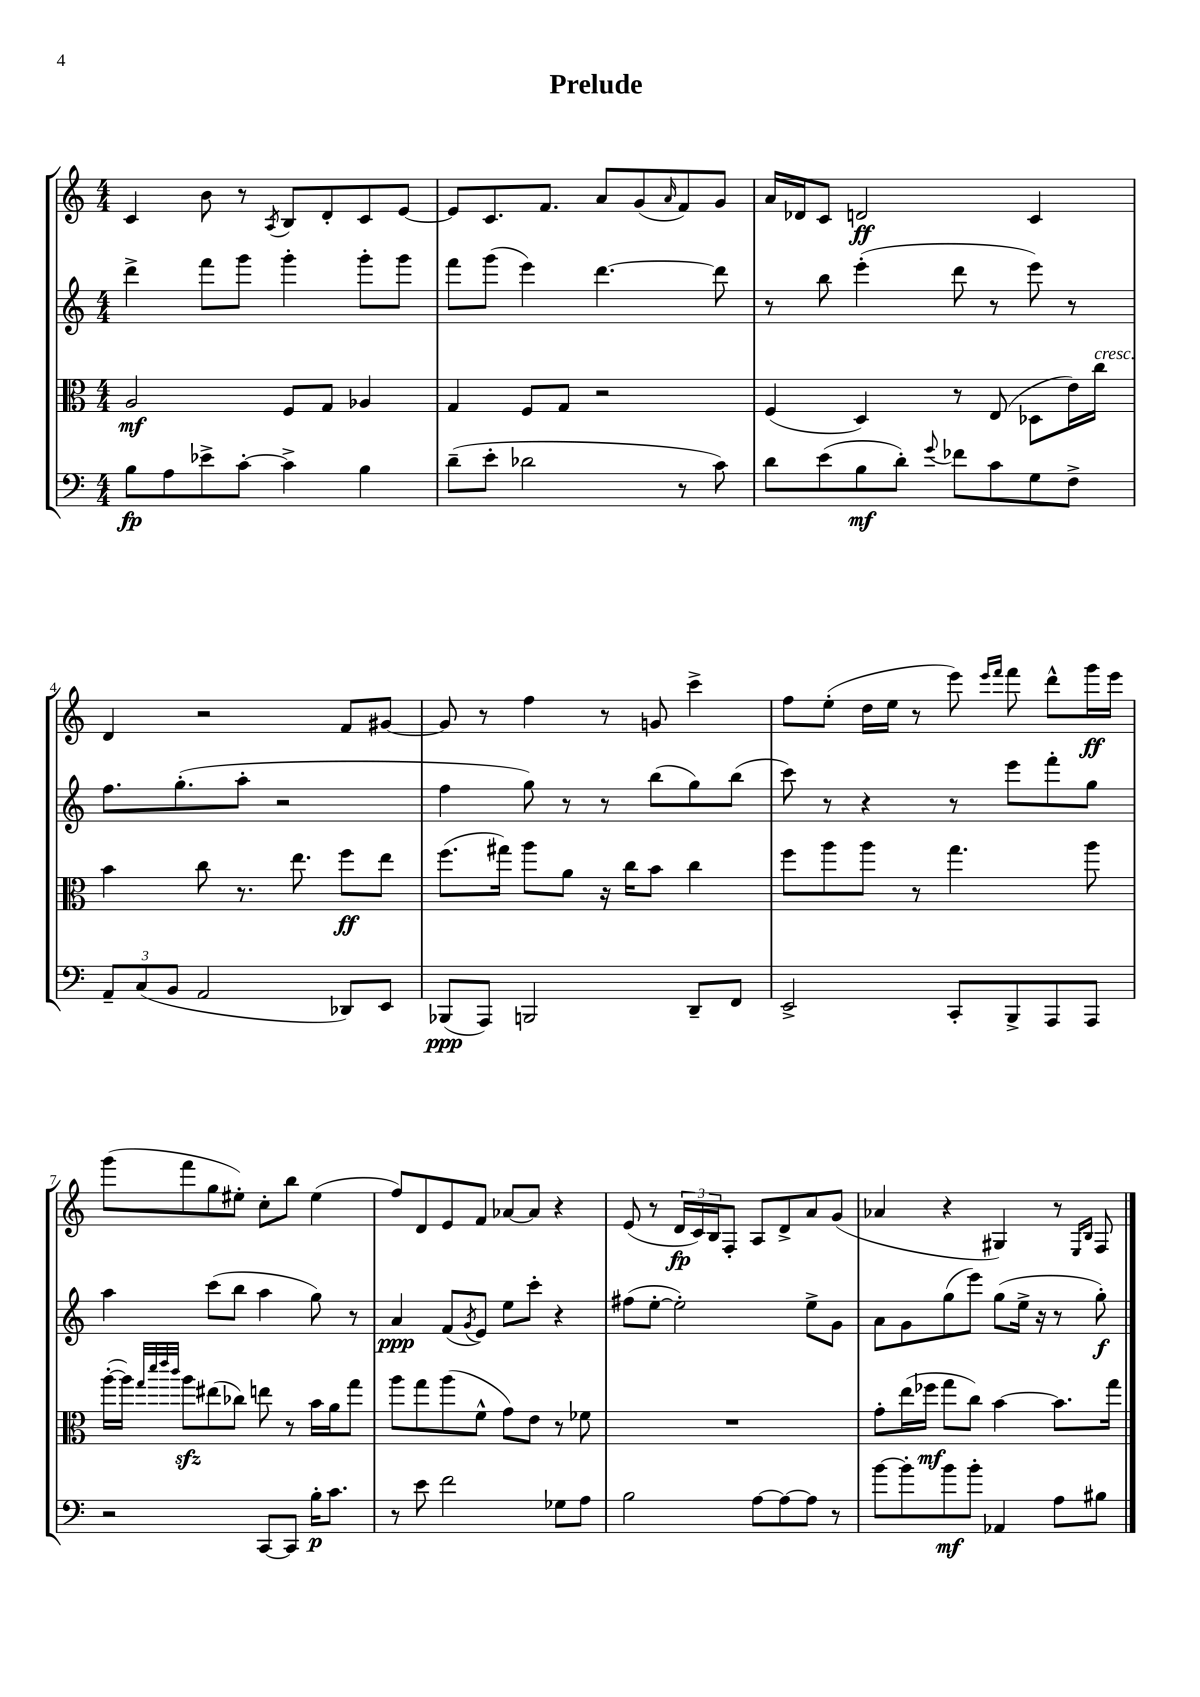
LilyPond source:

\header { title = "Prelude" }
<<
\new StaffGroup <<
\new Staff = "s0" {
    \clef treble \key c \major \numericTimeSignature \time 4/4
    c'4 b'8 r8 \acciaccatura { a8 } b8 d'8-. c'8 e'8~ |
    e'8 c'8. f'8. a'8 g'8( \grace { a'16 } f'8) g'8 |
    a'16 des'16 c'8 d'2\ff c'4 |
    d'4 r2 f'8 gis'8~ |
    gis'8 r8 f''4 r8 g'8 c'''4-> |
    f''8 e''8-.( d''16 e''16 r8 e'''8) \grace { e'''16 f'''16 } f'''8 d'''8-^ g'''16\ff e'''16 |
    g'''8( f'''8 g''8 eis''8-.) c''8-. b''8 eis''4( |
    f''8) d'8 e'8 f'8 aes'8~ aes'8 r4 |
    e'8( r8 \tuplet 3/2 { d'16\fp c'16) b16 } f8-. a8 d'8-> a'8 g'8( |
    aes'4 r4 gis4) r8 \grace { e16 b16 } f8 \bar "|." |
}
\new Staff = "s1" {
    \clef treble \key c \major \numericTimeSignature \time 4/4
    d'''4-> f'''8 g'''8 g'''4-. g'''8-. g'''8 |
    f'''8 g'''8( e'''4) d'''4.~ d'''8 |
    r8 b''8 e'''4-.( d'''8 r8 e'''8) r8 |
    f''8. g''8.-.( a''8-. r2 |
    f''4 g''8) r8 r8 b''8( g''8) b''8( |
    c'''8) r8 r4 r8 e'''8 f'''8-. g''8 |
    a''4 c'''8( b''8 a''4 g''8) r8 |
    a'4\ppp f'8( \acciaccatura { g'8 } e'8) e''8 c'''8-. r4 |
    fis''8( e''8~-. e''2-.) e''8-> g'8 |
    a'8 g'8 g''8( e'''8) g''8( e''16-> r16 r8 g''8-.\f) \bar "|." |
}
\new Staff = "s2" {
    \clef alto \key c \major \numericTimeSignature \time 4/4
    a2\mf f8 g8 aes4 |
    g4 f8 g8 r2 |
    f4( d4) r8 e8( des8 e'16) c''16^\markup { \italic "cresc." } |
    b'4 c''8 r8. e''8. f''8\ff e''8 |
    f''8.( gis''16) a''8 a'8 r16 c''16 b'8 c''4 |
    f''8 a''8 a''8 r8 g''4. a''8 |
    a''16~-.( a''16) \grace { g''32 d'''32 e'''32 c'''32 } a''8\sfz eis''8( ces''8) e''8 r8 b'16 a'16 g''8 |
    a''8 g''8 a''8( f'8-^ g'8) e'8 r8 fes'8 |
    R1 |
    g'8-. e''16( fes''16\mf g''8 c''8) b'4~ b'8. g''16 \bar "|." |
}
\new Staff = "s3" {
    \clef bass \key c \major \numericTimeSignature \time 4/4
    b8\fp a8 ees'8-> c'8~-. c'4-> b4 |
    d'8--( e'8-. des'2 r8 c'8) |
    d'8 e'8( b8\mf d'8-.) \appoggiatura { g'8 } fes'8 c'8 g8 f8-> |
    \tuplet 3/2 { a,8-- c8( b,8 } a,2 des,8) e,8 |
    bes,,8\ppp( a,,8) b,,2 d,8-- f,8 |
    e,2-> c,8-. b,,8-> a,,8 a,,8 |
    r2 c,8~ c,8 b16-.\p c'8. |
    r8 e'8 f'2 ges8 a8 |
    b2 a8~ a8~ a8 r8 |
    b'8~ b'8-. b'8\mf b'8-. aes,4 a8 bis8 \bar "|." |
}
>>
>>
